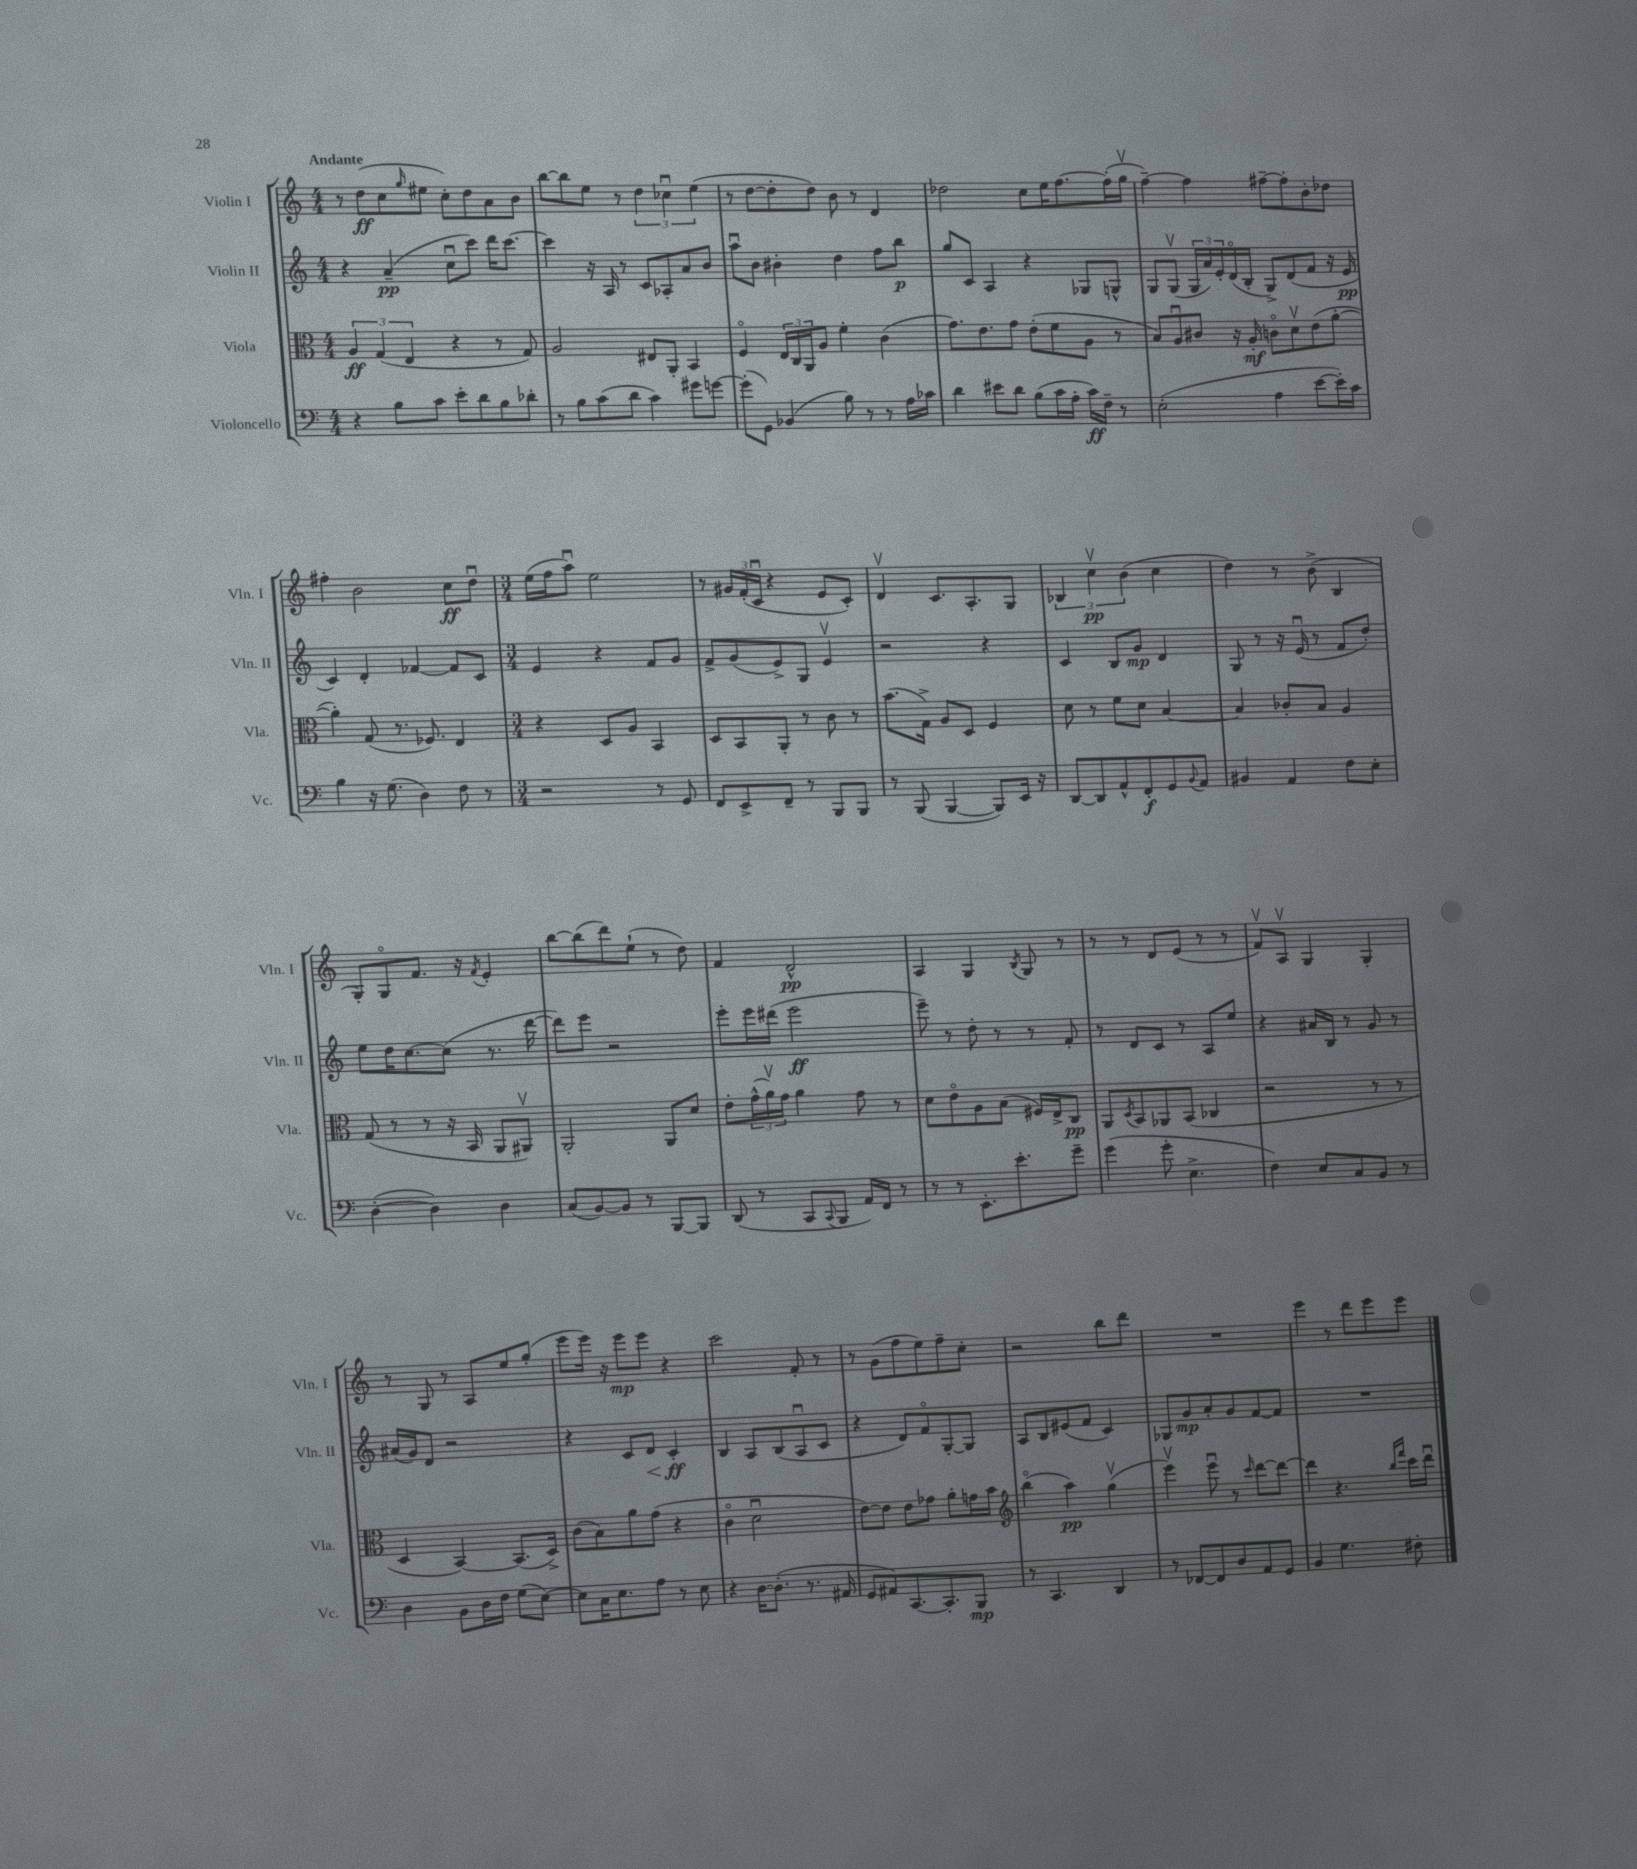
<<
\new StaffGroup <<
\new Staff = "s0" \with { instrumentName = "Violin I" shortInstrumentName = "Vln. I" } {
    \clef treble \key c \major \numericTimeSignature \time 4/4 \tempo "Andante"
    r8 d''8\ff( c''8 \grace { g''16 } eis''8 c''8-.) d''8 a'8 b'8 |
    b''8~ b''8 e''8 r8 \tuplet 3/2 { d''4 ces''4\downbow e''4( } |
    r8 d''8~ d''8-. d''8) b'8 r8 d'4 |
    des''2 c''8 e''16 f''8.~ f''16-.( g''16\upbow |
    f''4~--) f''4 fis''8~-- fis''8-. b'8-. des''8 |
    fis''4-. b'2 c''8\ff d''8\downbow |
    \numericTimeSignature \time 3/4 e''16( f''16 a''8\downbow) e''2 |
    r8 \tuplet 3/2 { gis'16 f'16-.( c'16\downbow } r4 e'8 c'8-.) |
    d'4\upbow c'8. a8.-. g8 |
    \tuplet 3/2 { bes4 c''4\upbow\pp b'4( } c''4 |
    d''4) r8 b'8->( b4 |
    g8-.) g8\flageolet f'8. r16 \acciaccatura { f'8 } e'4-. |
    b''8~ b''8( d'''8) e''8-!( r8 d''8) |
    f'4 d'2-^\pp |
    a4 g4 \acciaccatura { b8 } g8 r8 |
    r8 r8 d'8 e'8( r8 r8 |
    f'8\upbow) a8\upbow g4 g4-. |
    r8 g8 r8 a8 e''8 g''8-.( |
    e'''8 e'''16) r16 e'''8\mp e'''8 r4 |
    c'''2 f'8-. r8 |
    r8 g'8( f''8 e''8) f''8-- c''8-. |
    r2 b''8 d'''8 |
    R2. |
    e'''4 r8 d'''8 e'''8 e'''8 \bar "|." |
}
\new Staff = "s1" \with { instrumentName = "Violin II" shortInstrumentName = "Vln. II" } {
    \clef treble \key c \major \numericTimeSignature \time 4/4
    r4 a'4--\pp( c''8\downbow c'''8) d'''16 c'''8.~ |
    c'''4 r16 a16 r8 c'8 aes8-. a'8 b'8 |
    a''8\downbow b'8 bis'4-. d''4 f''8 b''8\p |
    g''8 c'8 a4 r4 ges8 g8-^ |
    g8 g8\upbow( \tuplet 3/2 { g16 a'16) e'16-. } d'16\flageolet( b16-. g8->) d'8( f'8 r16 e'16\pp |
    c'4) d'4-. fes'4~ fes'8 c'8 |
    \numericTimeSignature \time 3/4 e'4 r4 f'8 g'8 |
    f'8-> g'8( e'8->) g8 e'4\upbow |
    r2 r4 |
    c'4 b8 g'8\mp d'4 |
    g8 r8 r16 e'16\downbow( r8 f'8 d''8-.) |
    e''8 d''16 c''8.~ c''8( r8. d'''16~ |
    d'''8) e'''8 r2 |
    e'''8-. e'''16 dis'''16( e'''2\ff |
    e'''8--) r8 d''8-. r8 r8 f'8-. |
    r8 d'8 c'8 r8 a8 e''8 |
    r4 ais'16 b16 r8 g'8 r8 |
    ais'16( g'16) d'8 r2 |
    r4 c'8 d'8\< c'4-.\ff\! |
    b4 a8 b8( a8\downbow c'8 |
    r4 d'8) f'8\flageolet g8~-. g8 |
    a8 b8 eis'8( f'8 c'4) |
    ges8 g'8\mp a'8-. g'8 f'8~ f'8 |
    R2. \bar "|." |
}
\new Staff = "s2" \with { instrumentName = "Viola" shortInstrumentName = "Vla." } {
    \clef alto \key c \major \numericTimeSignature \time 4/4
    \tuplet 3/2 { a4\ff g4( e4 } r4 r8 g8) |
    a2 eis8 a,8-. b,4 |
    f4\flageolet \tuplet 3/2 { e16 c16 a,16 } a8 f'4-. c'4( |
    g'8.) e'8. g'8 e'8-.( f'8 a8 r8 |
    b8) a8\downbow cis'8 r16 a16-.\mf c'8\flageolet d'8\upbow e'8( a'8~-. |
    a'4-.) g8( r8. fes8.) e4 |
    \numericTimeSignature \time 3/4 r4 d8 a8 b,4 |
    d8 b,8 a,8-. r8 c'8 r8 |
    b'8.( g16->) a8 d8 f4 |
    d'8 r8 f'8 d'8 b4~ |
    b4 ces'8-. b8 a4 |
    g8( r8 r8 r16 b,16 a,8 ais,8\upbow) |
    a,2-. a,8 d'8 |
    e'8-. \tuplet 3/2 { g'16-^( a'16\upbow) g'16 } a'4 g'8 r8 |
    d'8 e'8\flageolet a8 b8( fis16) e16-> c8\pp |
    a,8 \acciaccatura { d8 } b,8 aes,8 b,8( ces4 |
    r2 r8 r8 |
    d4 b,4~) b,8.( d16->) |
    c'8( b8) a'8 g'8( r4 |
    c'4\flageolet d'2\downbow |
    e'8~) e'8 e'8 ges'8 a'8-. g'16 b'16 |
    \clef treble b''4\flageolet( a''4\pp) g''4\upbow( |
    e'''4\upbow) e'''8\downbow r8 \grace { c'''16 } d'''8~ d'''8~ |
    d'''4 r4. \grace { b''16 f'''16 } c'''16 d'''16\downbow \bar "|." |
}
\new Staff = "s3" \with { instrumentName = "Violoncello" shortInstrumentName = "Vc." } {
    \clef bass \key c \major \numericTimeSignature \time 4/4
    r4 b8 c'8 e'8-. d'8 b8 des'8-. |
    r8 b8 c'8( d'8 c'4) gis'8 g'8~ |
    g'8-.( g,8) bes,4( b8) r8 r8 a16 ces'16 |
    d'4 eis'8 d'8 b8( c'16 a16-. c'16\ff) f16-- r8 |
    e2-.( a4 e'8~ e'16-.) c'16 |
    b4 r16 g8.( d4) f8 r8 |
    \numericTimeSignature \time 3/4 r2 r8 g,8 |
    f,8 e,8-> f,8-- r8 b,,8 b,,8 |
    r8 b,,8( b,,4~ b,,8) e,16 r16 |
    d,8~ d,8 a,8-^ f,8-.\f g,8 \appoggiatura { b,8 } a,8 |
    bis,4 a,4 f8 e8-. |
    d4~-.( d4) d4 |
    c8( b,8~) b,8 r8 b,,8~ b,,8 |
    d,8( r8 c,8 \appoggiatura { c,8 } b,,8 a,16) f,16 r8 |
    r8 r8 e,8.-. e'8.-. g'8-- |
    g'4( g'8-. e4.-> |
    f4) e8 c8 b,8 r8 |
    d4 b,8 d16 f16 g8( e8~) |
    e8 c16 e8. a8 r8 e8 |
    r4 d16~ d8.-.( r8. ais,16 |
    g,8 ais,8) c,8.~ c,8.-. b,,8\mp |
    r8 c,4. d,4 |
    r8 fes,8~ fes,8 d8 a,8 g,8 |
    b,4 g4. fis8-. \bar "|." |
}
>>
>>
\layout { \context { \Score \remove "Bar_number_engraver" } }
